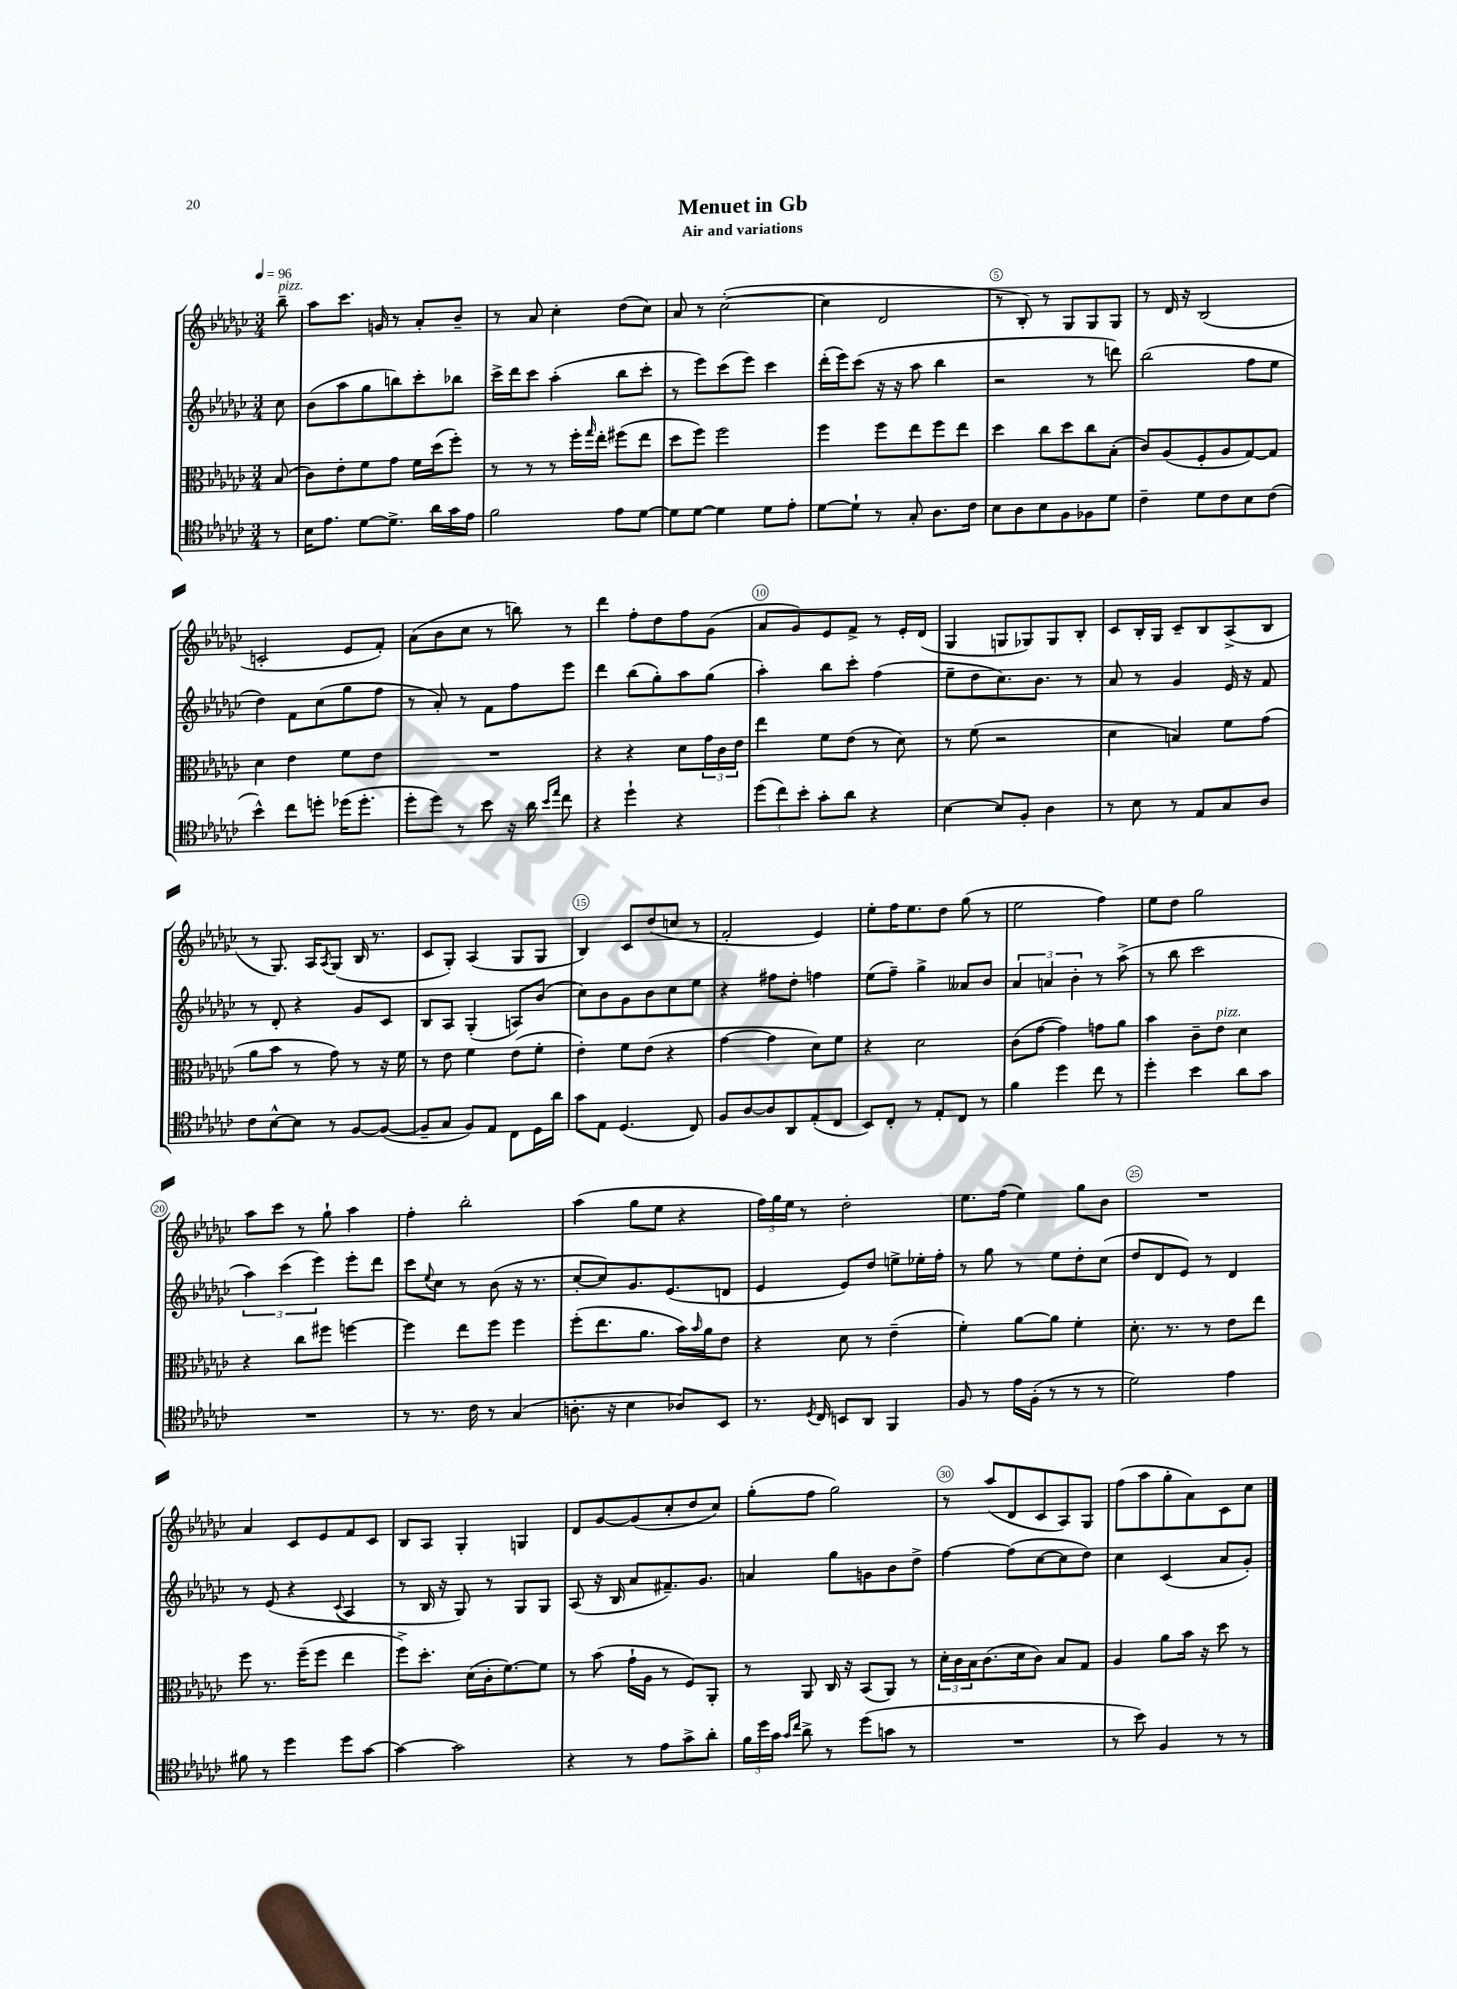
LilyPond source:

\header { title = "Menuet in Gb" subtitle = "Air and variations" }
<<
\new StaffGroup <<
\new Staff = "s0" {
    \clef treble \key ges \major \numericTimeSignature \time 3/4 \partial 8 \tempo 4 = 96
    bes''8--^\markup { \italic "pizz." } |
    aes''8 ces'''8. g'16 r8 aes'8-. bes'8-- |
    r8 aes'8 ces''4-. des''8( ces''8) |
    aes'8 r8 ces''2~-.( |
    ces''4 des'2 |
    r8 bes8-.) r8 ges8 ges8 ges8 |
    r8 des'16 r16 bes2( |
    c'2-. ees'8 f'8-.) |
    aes'8( bes'8 ces''8 r8 b''8) r8 |
    des'''4 f''8-. des''8 f''8 ges'8( |
    aes'8 ges'8) ees'8 f'8-> r8 ees'16-. des'16( |
    ges4 g8 ges8) ges8 bes8-. |
    ces'8 bes16-. ges16 ces'8-- bes8 aes8->( bes8 |
    r8 ges8.) aes16 \acciaccatura { aes8 } ges8( bes16 r8. |
    ces'8 ges8-.) aes4( ges8 ges8 |
    bes4) ces'8 des''8( c''8 r8 |
    f'2-. ees'4) |
    ees''8-. f''16 ees''8. des''8 ges''8( r8 |
    ees''2 f''4) |
    ees''8 des''8 ges''2 |
    aes''8 ces'''8 r8 ges''8-! aes''4 |
    f''4-. bes''2-. |
    aes''4( ges''8 ees''8 r4 |
    \tuplet 3/2 { f''16) ges''16 ees''16 } r8 des''2-. |
    ees''8. f''16( ees''4) ges''8 bes'8 |
    R2. |
    aes'4 ces'8 ees'8 f'8 ces'8 |
    bes8 aes8 ges4-. g4 |
    des'8 ges'8~ ges'8( ces''8-. des''8 ces''8) |
    ges''8-.( f''8 ges''2) |
    r8 aes''8( des'8 ces'8 aes8) ges8 |
    f''8( aes''8 ges''8-. aes'8) ces'8 ces''8 \bar "|." |
}
\new Staff = "s1" {
    \clef treble \key ges \major \numericTimeSignature \time 3/4 \partial 8
    ces''8 |
    bes'8( aes''8 ges''8 b''8) ces'''8-. bes''8 |
    ces'''16-> des'''16 ces'''8 aes''4-.( bes''8 ces'''8-. |
    r8 ees'''8) ces'''8( ees'''8) ces'''4 |
    des'''16-.( ees'''16) ces'''8( r16 r16 aes''8 bes''4 |
    r2 r8 d'''8) |
    bes''2( f''8 ees''8 |
    des''4) f'8 ces''8( ges''8 f''8 |
    r8 aes'8-.) r8 f'8 f''8 ees'''8 |
    des'''4 bes''8( ges''8-.) aes''8 ges''8( |
    aes''4-.) bes''8 ces'''8-. f''4( |
    ees''8-- des''8 ces''8.) bes'8. r8 |
    aes'8 r8 ges'4 ees'16 r16 f'8 |
    r8 des'8-. r4 ges'8 ces'8 |
    bes8 aes8 ges4-.( a8) bes'8( |
    ces''8) bes'8 ges'8 bes'8 ces''8 ees''8 |
    r4 fis''8 des''8-. f''4 |
    ees''8( f''8--) ges''4-> aeses'8 bes'8 |
    \tuplet 3/2 { aes'4 a'4 bes'4-. } r8 aes''8->( |
    r8 bes''8 ces'''2 |
    \tuplet 3/2 { aes''4) ces'''4( ees'''4) } ees'''8-. des'''8 |
    ces'''8 \appoggiatura { ees''8 } ces''8 r8 bes'8( r16 r8. |
    ces''8~-. ces''8) ges'8. ees'8.( d'8 |
    ees'4 ees'8) des''8 e''8-> ees''16-. f''16-. |
    r8 ges''8 r8 ees''8 des''8-. ces''8( |
    des''8 des'8 ees'8) r8 des'4 |
    r8 ees'8( r4 \appoggiatura { ces'8 } aes4 |
    r8 bes16 r16 ges8) r8 ges8 ges8 |
    aes8( r16 bes16 aes'8 fis'8.--) ges'8. |
    a'4 ges''8 g'8 bes'8 des''8-> |
    f''4~ f''8( ces''8~ ces''8 des''8) |
    ces''4 ces'4( aes'8 ges'8-.) \bar "|." |
}
\new Staff = "s2" {
    \clef alto \key ges \major \numericTimeSignature \time 3/4 \partial 8
    bes8( |
    ces'8) ees'8-. f'8 ges'8 f'16 des''16( f''8-.) |
    r8 r8 r8 f''16-. \grace { ges''16 } ees''16-. fis''8( ees''8 |
    des''8 f''8) f''2 |
    f''4 f''8 ees''8 f''8 ees''8 |
    des''4 ces''8 des''8 ces''8 bes8-.( |
    ces'8) aes8( f8-. aes8 ges8~) ges8 |
    des'4 ees'4 f'8 ees'8 |
    R2. |
    r4 r4 des'8 \tuplet 3/2 { ges'16 ces'16 ees'16 } |
    ees''4 f'8 ees'8( r8 des'8) |
    r8 f'8( r2 |
    des'4 b4) f'8 ges'8( |
    aes'8 bes'8 r8 ges'8) r8 r16 f'16 |
    r8 ees'8 f'4 ees'8( f'8-. |
    ees'4-.) f'8 ees'8( r4 |
    ges'4~ ges'4 des'8) f'8 |
    r4 des'2 |
    ces'8( ges'8~ ges'4) g'8 aes'8 |
    bes'4 ces'8-- ees'8^\markup { \italic "pizz." } des'4 |
    r4 ces''8 fis''8 f''4~ |
    f''4 ees''8 f''8 f''4 |
    f''8-.( ees''8. aes'8. bes'16) \grace { bes'16 } aes'16 ees'8 |
    r4 des'8 r8 ees'4--( |
    f'4-.) aes'8~ aes'8 f'4-. |
    des'8.-. r8. r8 ees'8 ees''8 |
    f''8 r8. f''16--( f''8 ees''4 |
    f''8->) des''8.-. des'16( ces'16-. f'8.~) f'8 |
    r8 bes'8( ges'16-! aes16 r8 f8) aes,8-. |
    r8 aes,8 ces16 r16 bes,8( aes,8) r8 |
    \tuplet 3/2 { des'16-. ces'16 bes16 } ces'8.( des'16 ces'8) bes8 ges8 |
    aes4 aes'8 bes'16 r16 des''8 r8 \bar "|." |
}
\new Staff = "s3" {
    \clef tenor \key ges \major \numericTimeSignature \time 3/4 \partial 8
    r8 |
    bes16 ees'8. des'8~ des'8.-> aes'16 ges'16 ees'16 |
    f'2 ees'8 des'8~ |
    des'8 des'8~ des'4 des'8 ees'8-. |
    des'8~ des'8-! r8 ges8-. aes8. ces'16 |
    bes8 aes8 bes8 f8 fes8 des'8 |
    ces'4-- des'8 ces'8 bes8 ces'8( |
    bes'4-^) ces''8 d''8-. des''16( des''8.-. |
    des''8-. des''8) r8 bes'8 r16 aes'16 \grace { bes'16 ees''16 } ces''8 |
    r4 des''4-! r4 |
    \tuplet 3/2 { des''8( ces''8) bes'8-. } ges'8-. aes'8 r4 |
    bes4~ bes8 f8-. aes4 |
    r8 bes8 r8 ees8 ges8 aes8 |
    ces'8 bes8~-^ bes8 r8 f8~ f8~( |
    f8-- ges8 f8) ees8 ces8 des16 aes'16 |
    ges'8 ees8 des4.( ces8) |
    f8 aes8~ aes8 aes,8 ees8-.( ces8 |
    bes,8) ces8-. r8 ees8-. ces8 r8 |
    f'4 des''4 ces''8 r8 |
    des''4-. bes'4 aes'8 ges'8 |
    R2. |
    r8 r8. ces'16 r8 ges4( |
    a8.-. r16 bes4 aes8) bes,8 |
    r8. \acciaccatura { des8 } ces16 b,8 aes,8 f,4 |
    f8 r8 ees'16 f16-.( r8 r8 r8 |
    des'2) ees'4 |
    fis'8 r8 des''4 des''8 ges'8~ |
    ges'4~ ges'2 |
    r4 r8 ees'8 ges'8-> aes'8-. |
    \tuplet 3/2 { f'16 des''16 ges'16 } \grace { ges'16 ces''16 } aes'8-> r8 des''8( g'8 r8 |
    R2. |
    r8 bes'8) f4 r8 r8 \bar "|." |
}
>>
>>
\layout { \context { \Score \override BarNumber.break-visibility = ##(#f #t #t) barNumberVisibility = #(every-nth-bar-number-visible 5) \override BarNumber.stencil = #(make-stencil-circler 0.1 0.3 ly:text-interface::print) } }
